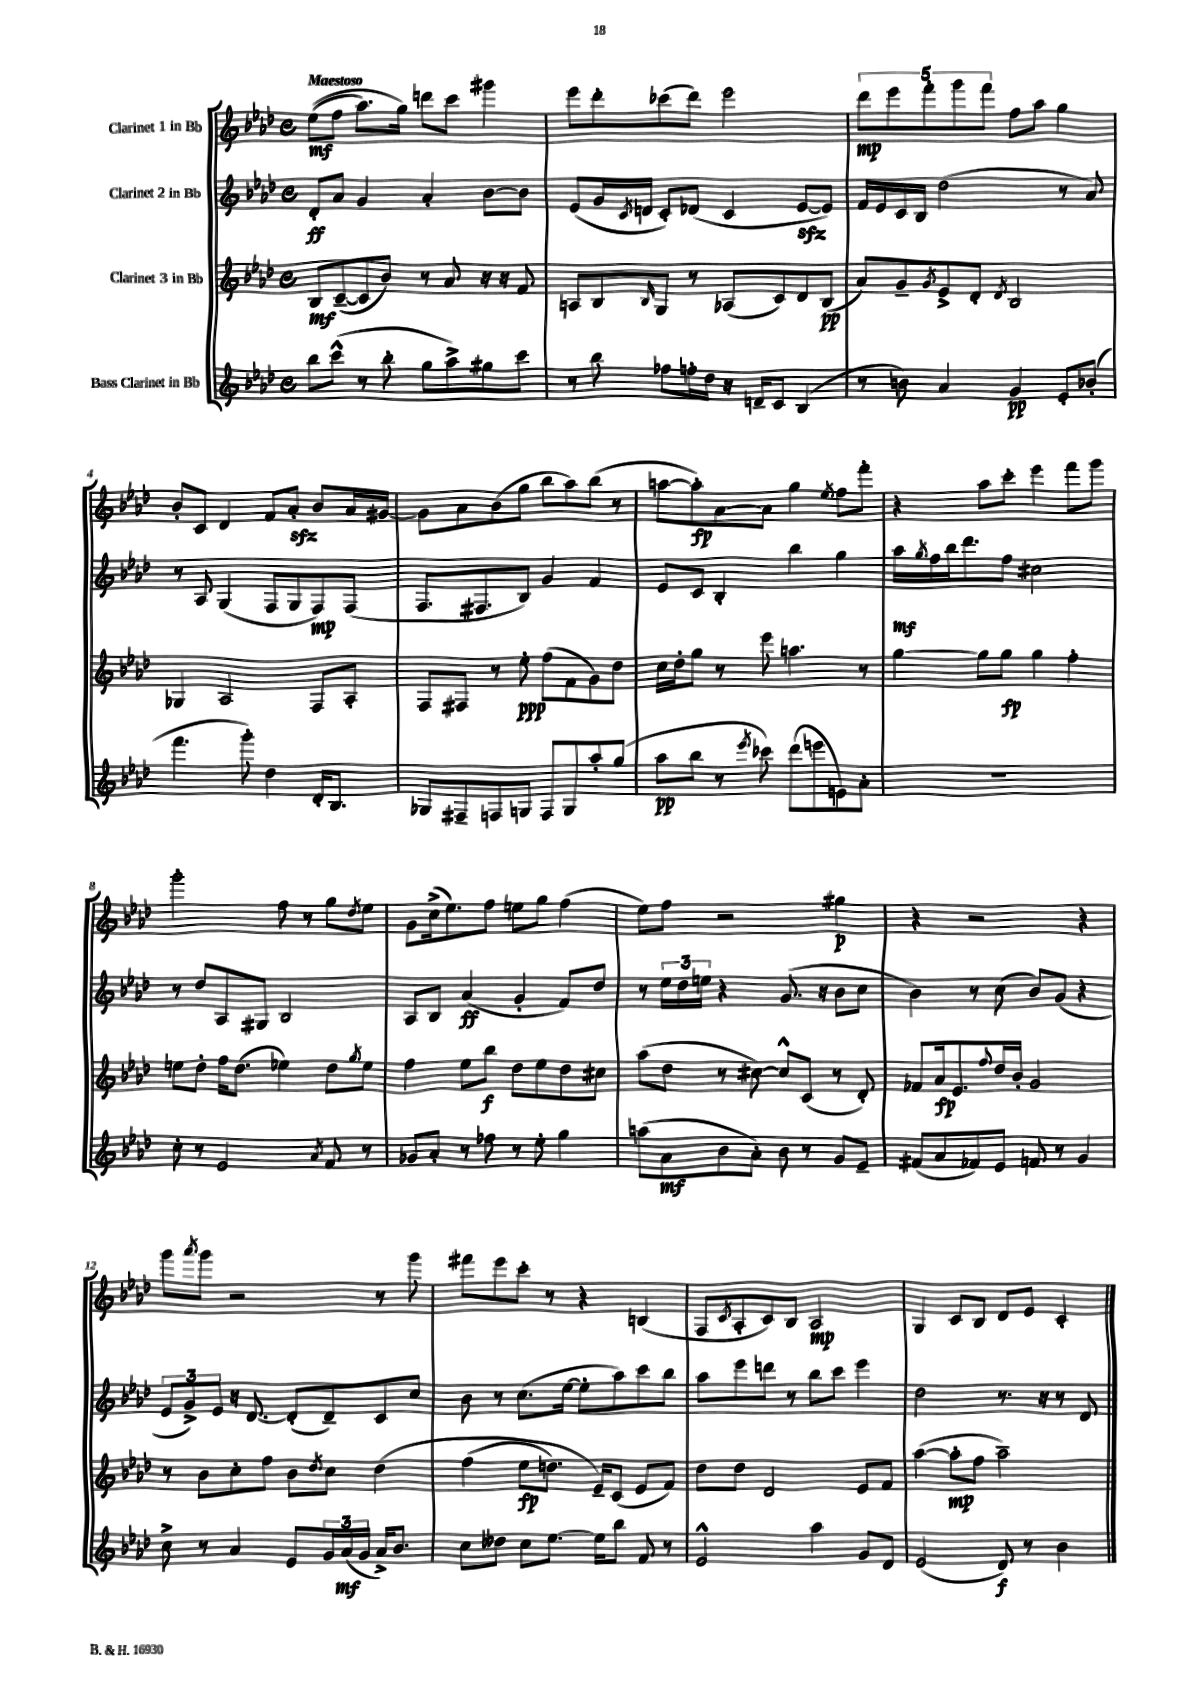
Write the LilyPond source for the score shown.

<<
\new StaffGroup <<
\new Staff = "s0" \with { instrumentName = "Clarinet 1 in Bb" } {
    \clef treble \key aes \major \defaultTimeSignature \time 4/4 \tempo "Maestoso"
    ees''8\mf(\( f''8 aes''8.) g''16\) d'''8 c'''8 gis'''4 |
    ees'''8 des'''8-. ces'''8( des'''8) ees'''2 |
    \tuplet 5/4 { des'''8\mp ees'''8 f'''8-. g'''8 f'''8 } f''8 aes''8 g''4 |
    bes'8-. c'8 des'4 f'8 aes'8-.\sfz bes'8 aes'16 gis'16~ |
    gis'8 aes'8 bes'8( g''8 bes''8 aes''8) bes''8( r8 |
    a''8~ a''8-.\fp) aes'8~ aes'8 g''4 \acciaccatura { ees''8 } f''8 f'''8-. |
    r4 aes''8 c'''8-. ees'''4 f'''8 g'''8 |
    g'''2-. f''8 r8 g''8 \acciaccatura { des''8 } ees''8 |
    g'8 c''16->( ees''8.) f''8 e''8 g''8 f''4( |
    ees''8) f''8 r2 gis''4\p |
    r4 r2 r4 |
    g'''8 \acciaccatura { aes'''8 } g'''8 r2 r8 g'''8 |
    fis'''8 ees'''8 c'''8-. r8 r4 b4( |
    f8 \acciaccatura { c'8 } aes8-. c'8) bes8 aes2\mp |
    g4 c'8 bes8 des'8 ees'8 c'4-. \bar "|." |
}
\new Staff = "s1" \with { instrumentName = "Clarinet 2 in Bb" } {
    \clef treble \key aes \major \defaultTimeSignature \time 4/4
    des'8-.\ff aes'8 g'4 aes'4-. bes'8~ bes'8 |
    ees'8( g'16 \acciaccatura { c'8 } d'16 c'8-.) des'8( c'4 ees'8~\sfz ees'8) |
    f'16 ees'16 c'16 bes16 des''2( r8 aes'8) |
    r8 aes8 g4( f8 g8 f8\mp) f8( |
    f8. fis8. bes8) g'4 f'4 |
    ees'8 c'8 bes4-. bes''4 g''4 |
    aes''16\mf \acciaccatura { g''8 } f''16 bes''16 des'''8. f''8 cis''2 |
    r8 des''8 aes8 gis8 bes2 |
    aes8 bes8 aes'4\ff( g'4-. f'8) des''8 |
    r8 \tuplet 3/2 { ees''16 des''16 e''16 } r4 g'8.( r16 bes'8 c''8 |
    bes'4) r8 c''8( bes'8) g'8( r4 |
    \tuplet 3/2 { ees'8 g'8->) ees'8 } r16 des'8.~ des'8-.( des'8--) c'8 c''8 |
    bes'8 r8 c''8.( ees''16~ ees''8-. aes''8) c'''8 bes''8 |
    aes''8 ees'''8 d'''8 r8 bes''8 c'''8 ees'''4 |
    des''2 r8. r16 r8 des'8 \bar "|." |
}
\new Staff = "s2" \with { instrumentName = "Clarinet 3 in Bb" } {
    \clef treble \key aes \major \defaultTimeSignature \time 4/4
    bes8\mf c'8~--( c'8 bes'8) r8 aes'8 r16 r16 f'8 |
    a8 bes8 \grace { bes16 } g8 r8 aes8( c'8) des'8 bes8\pp( |
    aes'8) g'8-- \acciaccatura { g'8 } ees'8-> des'8-. \acciaccatura { des'8 } bes2 |
    ges4 aes2 f8 aes8-. |
    f8 fis8 r8 ees''8-.\ppp f''8( f'8 g'8) des''8 |
    c''16 des''16-. g''8 r8 ees'''8 a''4. r8 |
    g''4~ g''8 g''8\fp g''4 f''4-. |
    e''8 des''8-. f''16 des''8.( ees''4) des''8 \acciaccatura { g''8 } ees''8 |
    f''4 ees''8 bes''8\f des''8 ees''8 des''8 cis''8 |
    aes''8( des''8 r8 cis''8~) cis''8-^ c'8( r8 des'8-.) |
    fes'8 aes'16\fp ees'8. \appoggiatura { f''8 } des''16 bes'16-. g'2 |
    r8 bes'8 c''8-. f''8 bes'8 \acciaccatura { des''8 } c''8 des''4\( |
    f''4( ees''8\fp d''8.) ees'16--\) c'8( ees'8 f'8) |
    des''8 des''8 des'2 ees'8 f'8 |
    aes''4~( aes''8-.\mp f''8 aes''2--) \bar "|." |
}
\new Staff = "s3" \with { instrumentName = "Bass Clarinet in Bb" } {
    \clef treble \key aes \major \defaultTimeSignature \time 4/4
    bes''8 c'''8-^( r8 bes''8-. g''8 aes''8->) gis''8 c'''8 |
    r8 bes''8 fes''8 f''16-. des''16 r16 d'16-- c'8 bes4( |
    r8 b'8) aes'4 g'4\pp ees'8-. bes'8-.( |
    f'''4. g'''8-.) des''4 des'16-. bes8. |
    ges8 fis8-- f8 g8 f8 g8 aes''8-. g''8( |
    aes''8\pp bes''8 r8 \acciaccatura { ees'''8 } ces'''8) des'''8( e'''8 e'8) aes'8-. |
    R1 |
    c''8-. r8 ees'2 \acciaccatura { aes'8 } f'8 r8 |
    ges'8 aes'8-. r8 fes''8 r8 ees''8-. g''4 |
    a''8( aes'8\mf bes'8 aes'8-.) bes'8 r8 g'8 ees'8-- |
    fis'8( aes'8 fes'8) ees'8 f'8 r8 g'4 |
    c''8-> r8 aes'4 ees'8 \tuplet 3/2 { g'16 aes'16\mf( g'16 } aes'16->) bes'8. |
    c''8 deses''8 c''8 ees''8.~ ees''16 bes''8 f'8 r8 |
    ees'2-^ aes''4 g'8 des'8 |
    ees'2( des'8\f) r8 bes'4 \bar "|." |
}
>>
>>
